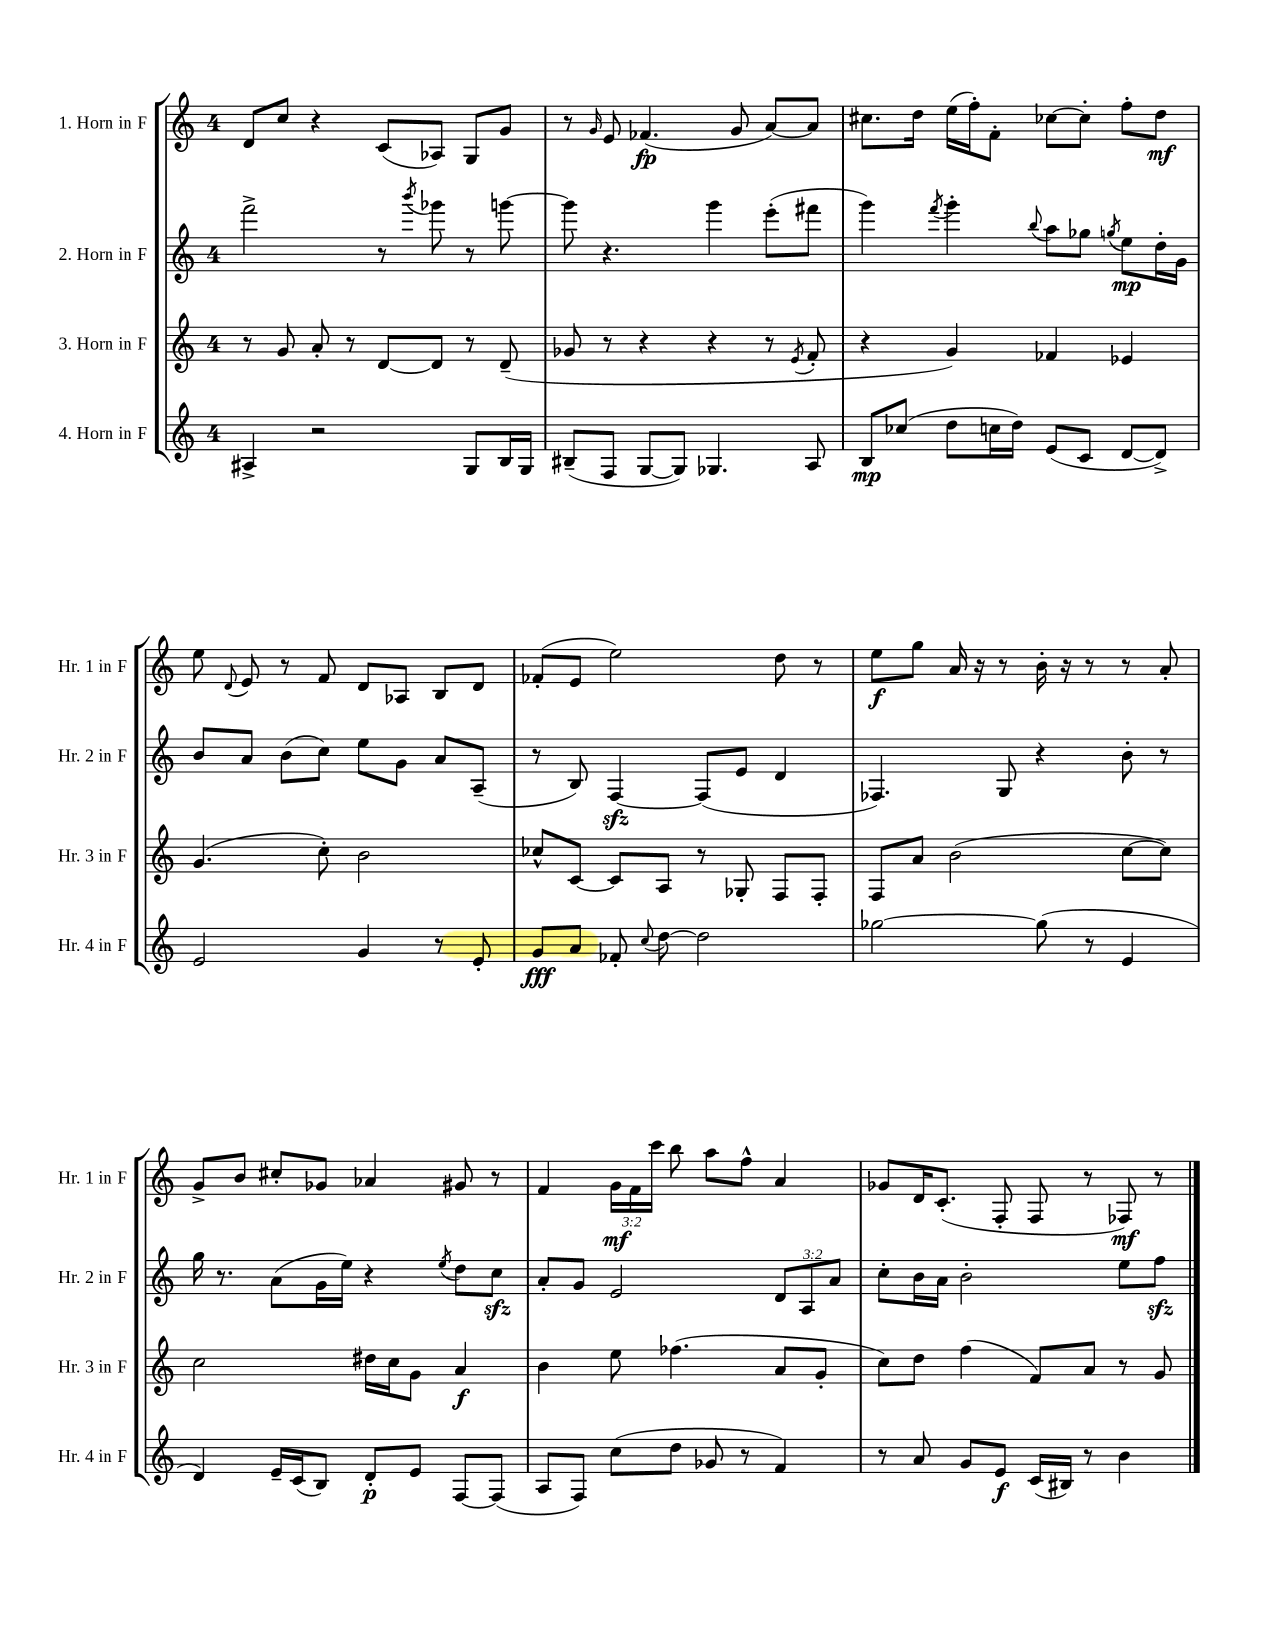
<<
\new StaffGroup <<
\new Staff = "s0" \with { instrumentName = "1. Horn in F" shortInstrumentName = "Hr. 1 in F" } {
    \clef treble \key c \major \once \override Staff.TimeSignature.style = #'single-digit \time 4/4 \override Staff.TupletNumber.text = #tuplet-number::calc-fraction-text
    \autoBeamOff d'8[ c''8] r4 c'8[( aes8]) g8[ g'8] |
    r8 \grace { g'16 } e'8 fes'4.\fp( g'8 a'8[~) a'8] |
    cis''8.[ d''16] e''16[( f''16-.) f'8]-. ces''8[~ ces''8]-. f''8[-. d''8]\mf |
    e''8 \appoggiatura { d'8 } e'8 r8 f'8 d'8[ aes8] b8[ d'8] |
    fes'8[-.( e'8] e''2) d''8 r8 |
    e''8[\f g''8] a'16 r16 r8 b'16-. r16 r8 r8 a'8-. |
    g'8[-> b'8] cis''8[-. ges'8] aes'4 gis'8 r8 |
    f'4 \tuplet 3/2 { g'16[\mf f'16 c'''16] } b''8 a''8[ f''8]-^ a'4 |
    ges'8[ d'16 c'8.]-.( f8-. f8 r8 fes8\mf) r8 \bar "|." |
}
\new Staff = "s1" \with { instrumentName = "2. Horn in F" shortInstrumentName = "Hr. 2 in F" } {
    \clef treble \key c \major \once \override Staff.TimeSignature.style = #'single-digit \time 4/4 \override Staff.TupletNumber.text = #tuplet-number::calc-fraction-text
    \autoBeamOff f'''2-> r8 \acciaccatura { b'''8 } ges'''8 r8 g'''8~ |
    g'''8 r4. g'''4 e'''8[-.( fis'''8] |
    g'''4) \acciaccatura { f'''8 } g'''4-. \appoggiatura { b''8 } a''8[ ges''8] \acciaccatura { g''8 } e''8[\mp d''16-. g'16] |
    b'8[ a'8] b'8[( c''8]) e''8[ g'8] a'8[ a8]--( |
    r8 b8) f4~\sfz f8[( e'8] d'4 |
    fes4.) g8 r4 b'8-. r8 |
    g''16 r8. a'8[( g'16 e''16]) r4 \acciaccatura { e''8 } d''8[ c''8]\sfz |
    a'8[-. g'8] e'2 \tuplet 3/2 { d'8[ a8 a'8] } |
    c''8[-. b'16 a'16] b'2-. e''8[ f''8]\sfz \bar "|." |
}
\new Staff = "s2" \with { instrumentName = "3. Horn in F" shortInstrumentName = "Hr. 3 in F" } {
    \clef treble \key c \major \once \override Staff.TimeSignature.style = #'single-digit \time 4/4
    \autoBeamOff r8 g'8 a'8-. r8 d'8[~ d'8] r8 d'8--( |
    ges'8 r8 r4 r4 r8 \acciaccatura { e'8 } f'8-. |
    r4 g'4) fes'4 ees'4 |
    g'4.( c''8-.) b'2 |
    ces''8[-^ c'8]~ c'8[ a8] r8 ges8-. f8[ f8]-. |
    f8[ a'8] b'2( c''8[~ c''8]) |
    c''2 dis''16[ c''16 g'8] a'4\f |
    b'4 e''8 fes''4.( a'8[ g'8]-. |
    c''8[) d''8] f''4( f'8[) a'8] r8 g'8 \bar "|." |
}
\new Staff = "s3" \with { instrumentName = "4. Horn in F" shortInstrumentName = "Hr. 4 in F" } {
    \clef treble \key c \major \once \override Staff.TimeSignature.style = #'single-digit \time 4/4
    \autoBeamOff ais4-> r2 g8[ b16 g16] |
    bis8[--( f8] g8[~ g8]) ges4. a8 |
    b8[\mp ces''8]( d''8[ c''16 d''16]) e'8[( c'8] d'8[~ d'8]->) |
    e'2 g'4 r8 e'8-. |
    g'8[\fff a'8] fes'8-. \appoggiatura { c''8 } d''8~ d''2 |
    ges''2~ ges''8( r8 e'4 |
    d'4) e'16[-- c'16( b8]) d'8[-.\p e'8] f8[~ f8]( |
    a8[ f8]) c''8[( d''8] ges'8 r8 f'4) |
    r8 a'8 g'8[ e'8]\f c'16[( bis16]) r8 b'4 \bar "|." |
}
>>
>>
\layout { \context { \Score \remove "Bar_number_engraver" } }
